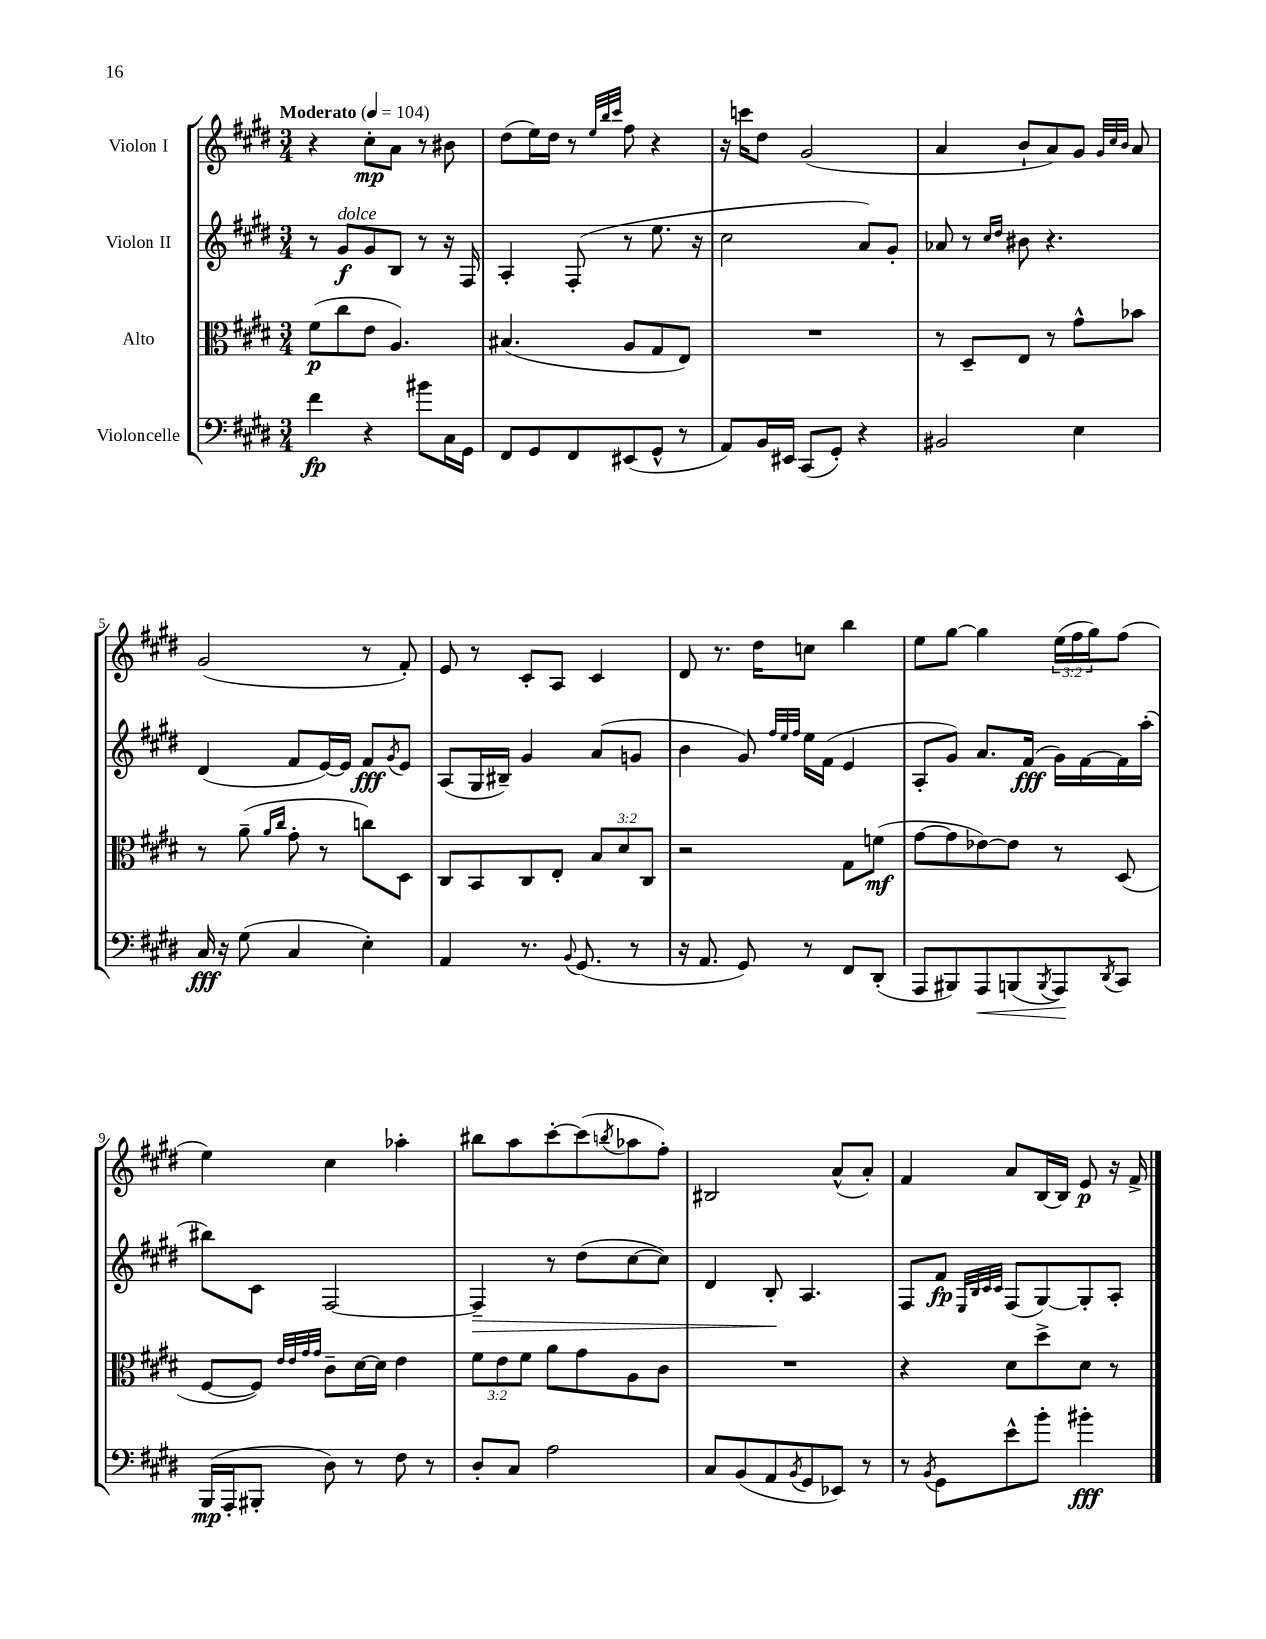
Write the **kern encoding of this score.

**kern	**kern	**kern	**kern
*staff4	*staff3	*staff2	*staff1
*clefF4	*clefC3	*clefG2	*clefG2
*k[f#c#g#d#]	*k[f#c#g#d#]	*k[f#c#g#d#]	*k[f#c#g#d#]
*M3/4	*M3/4	*M3/4	*M3/4
*MM104	*MM104	*MM104	*MM104
4f#	(8f#	8r	4r
.	8cc#	8g#	.
4r	8e	8g#	8cc#'
.	4.A)	8B	8a
8b#	.	8r	8r
16C#	.	16r	8b#
16GG#	.	16F#	.
=	=	=	=
8FF#	(4.B#	4A'	(8dd#
8GG#	.	.	16ee)
.	.	.	16dd#
8FF#	.	(8F#'	8r
.	.	.	32qqee
.	.	.	32qqbb
.	.	.	32qqccc#
(8EE#	8A	8r	8ff#
8GG#^^	8G#	8.ee	4r
8r	8E)	.	.
.	.	16r	.
=	=	=	=
8AA)	2.r	2cc#	16r
.	.	.	16ccc
16BB	.	.	8dd#
16EE#	.	.	.
(8CC#	.	.	(2g#
8GG#')	.	.	.
4r	.	8a)	.
.	.	8g#'	.
=	=	=	=
2BB#	8r	8a-	4a
.	8D#~	8r	.
.	.	16qqcc#	.
.	.	16qqdd#	.
.	8E	8b#	8b`
.	8r	4.r	8a)
4E	8g#^^	.	8g#
.	.	.	32qqg#
.	.	.	32qqcc#
.	.	.	32qqb
.	8b-	.	8a
=	=	=	=
16C#	8r	(4d#	(2g#
16r	.	.	.
(8G#	(8a~	.	.
.	16qqa	.	.
.	16qqcc#	.	.
4C#	8g#'	8f#	.
.	8r	[16e)	.
.	.	16e]	.
4E')	8cc)	8f#	8r
.	.	8qg#	.
.	8D#	8e	8f#')
=	=	=	=
4AA	8C#	(8A	8e
.	8BB	16G#	8r
.	.	16B#~)	.
8.r	8C#	4g#	8c#'
.	8E'	.	8A
8qqBB	.	.	.
(8.GG#	.	.	.
.	12B	(8a	4c#
.	12d#	.	.
8r	.	8g	.
.	12C#	.	.
=	=	=	=
16r	2r	4b	8d#
8.AA	.	.	.
.	.	.	8.r
8GG#)	.	8g#)	.
.	.	.	16dd#
.	.	32qqff#	.
.	.	32qqee	.
.	.	32qqff#	.
8r	.	16ee	8cc
.	.	(16f#	.
8FF#	8G#	4e	4bb
(8DD#'	(8f	.	.
=	=	=	=
8AAA	[8g#	8A'	8ee
8BBB#)	8g#]	8g#)	[8gg#
8AAA	[8e-)	8.a	4gg#]
(8BBB	8e-]	.	.
.	.	(16f#	.
8qBBB	.	.	.
8AAA)	8r	16g#)	(24ee
.	.	.	24ff#
.	.	[16f#	.
.	.	.	24gg#)
8qDD#	.	.	.
8CC#	(8D#	16f#]	(8ff#
.	.	(16aa'	.
=	=	=	=
(16BBB	[8F#	8bb#)	4ee)
16AAA'	.	.	.
8BBB#'	8F#])	8c#	.
.	32qqe	.	.
.	32qqe	.	.
.	32qqg#	.	.
.	32qqg#	.	.
8D#)	8c#~	[2F#	4cc#
8r	[16d#	.	.
.	16d#]	.	.
8F#	4e	.	4aa-'
8r	.	.	.
=	=	=	=
8D#'	12f#	4F#~]	8bb#
.	12e	.	.
8C#	.	.	8aa
.	12f#	.	.
2A	8a	8r	[8ccc#'
.	8g#	(8dd#	(8ccc#]
.	.	.	8qbb
.	8A	[8cc#	8aa-
.	8c#	8cc#])	8ff#')
=	=	=	=
8C#	2.r	4d#	2B#
(8BB	.	.	.
8AA	.	8B'	.
8qBB	.	.	.
8GG#	.	4.A	.
8EE-)	.	.	(8a^^
8r	.	.	8a')
=	=	=	=
8r	4r	8F#	4f#
8qBB	.	.	.
8GG#	.	8f#	.
.	.	32qqE	.
.	.	32qqB	.
.	.	32qqc#	.
.	.	32qqc#	.
8e^^	8d#	(8F#	8a
8b'	8dd#^	[8G#)	[16B
.	.	.	16B]
4b#'	8d#	8G#']	8e
.	8r	8A'	16r
.	.	.	16f#^
==	==	==	==
*-	*-	*-	*-
